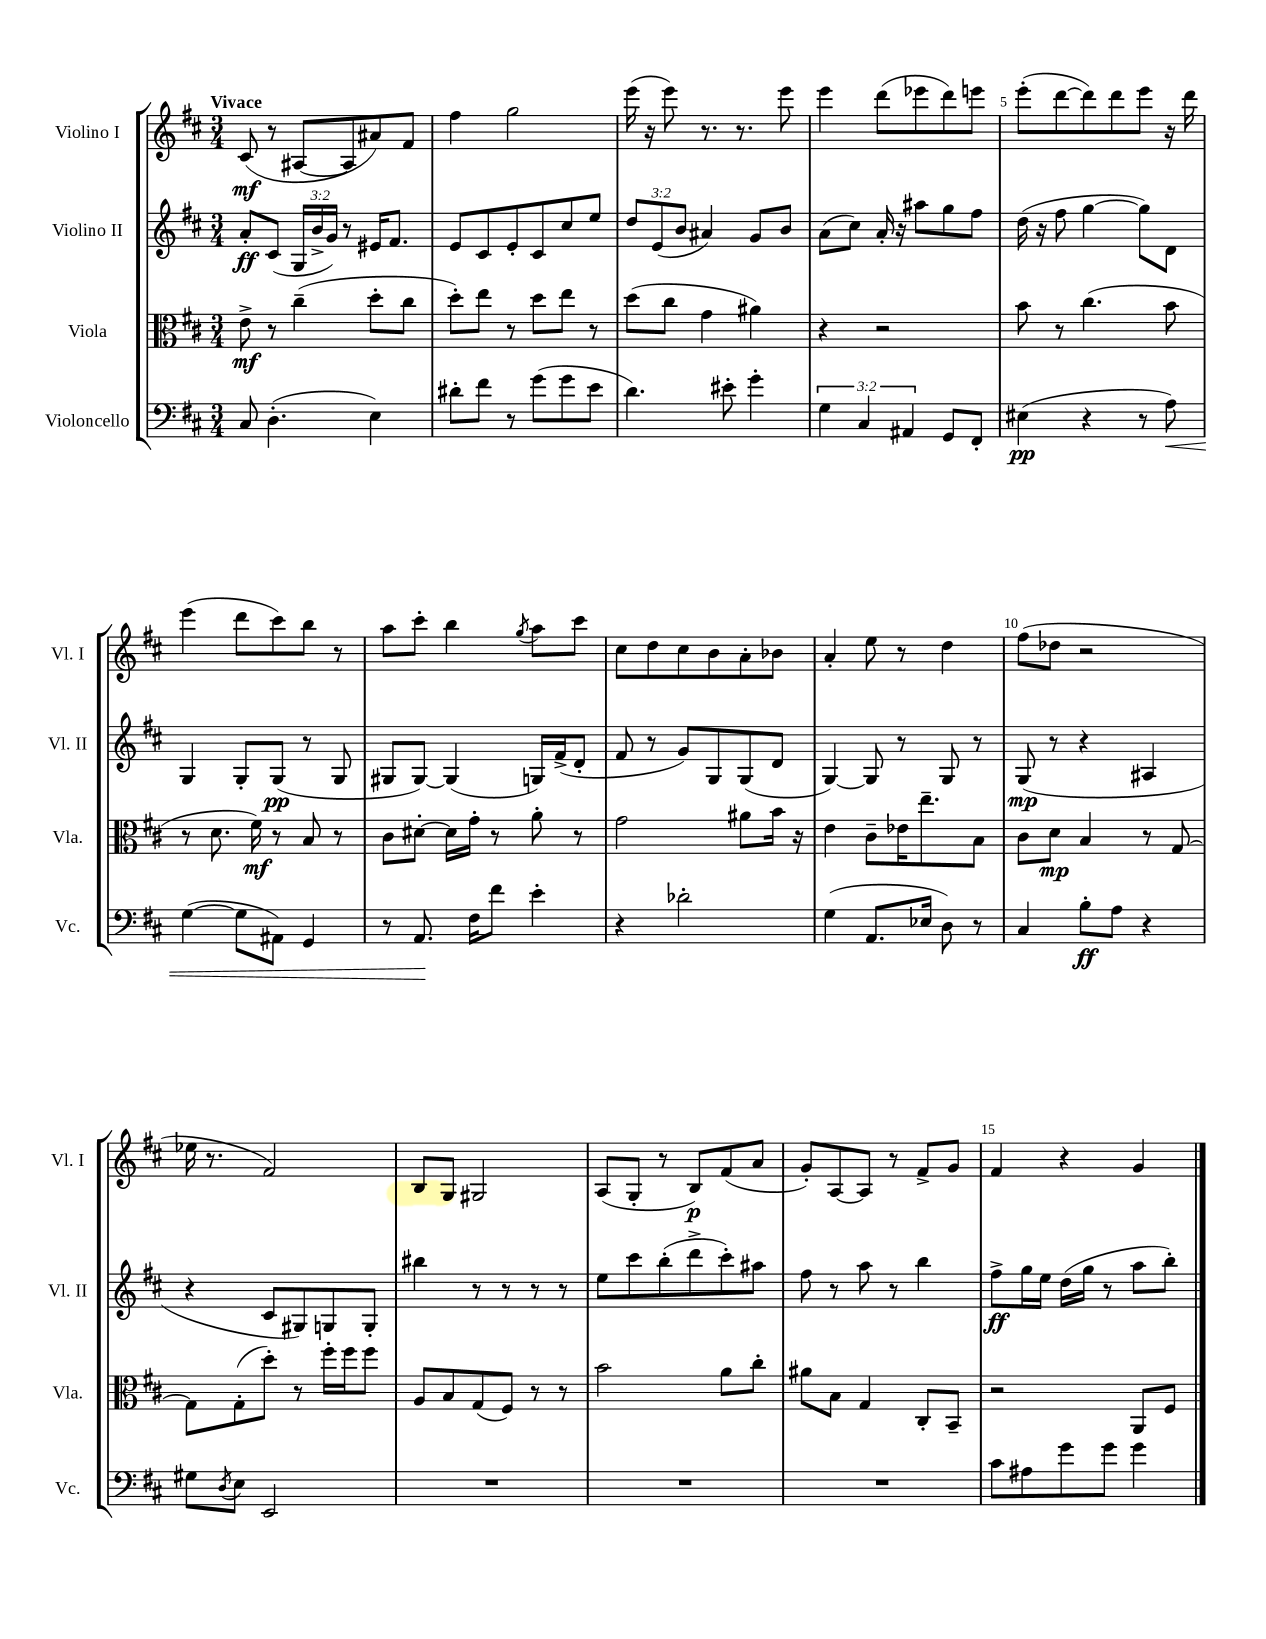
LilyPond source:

<<
\new StaffGroup <<
\new Staff = "s0" \with { instrumentName = "Violino I" shortInstrumentName = "Vl. I" } {
    \clef treble \key d \major \numericTimeSignature \time 3/4 \tempo "Vivace"
    cis'8\mf( r8 ais8~ ais8 ais'8) fis'8 |
    fis''4 g''2 |
    e'''16( r16 e'''8) r8. r8. e'''8 |
    e'''4 d'''8( ees'''8 d'''8) e'''8 |
    e'''8-.( d'''8~ d'''8) d'''8 e'''8 r16 d'''16 |
    e'''4( d'''8 cis'''8) b''8 r8 |
    a''8 cis'''8-. b''4 \acciaccatura { g''8 } a''8 cis'''8 |
    cis''8 d''8 cis''8 b'8 a'8-. bes'8 |
    a'4-. e''8 r8 d''4 |
    fis''8( des''8 r2 |
    ees''16 r8. fis'2) |
    b8 g8 gis2 |
    a8( g8-. r8 b8\p) fis'8( a'8 |
    g'8-.) a8~ a8 r8 fis'8-> g'8 |
    fis'4 r4 g'4 \bar "|." |
}
\new Staff = "s1" \with { instrumentName = "Violino II" shortInstrumentName = "Vl. II" } {
    \clef treble \key d \major \numericTimeSignature \time 3/4 \override Staff.TupletNumber.text = #tuplet-number::calc-fraction-text
    a'8-.\ff cis'8( \tuplet 3/2 { g16 b'16-> g'16) } r8 eis'16 fis'8. |
    e'8 cis'8 e'8-. cis'8 cis''8 e''8 |
    \tuplet 3/2 { d''8 e'8( b'8 } ais'4) g'8 b'8 |
    a'8( cis''8) a'16-. r16 ais''8 g''8 fis''8 |
    d''16( r16 fis''8 g''4~ g''8) d'8 |
    g4 g8-. g8\pp( r8 g8 |
    gis8 gis8~) gis4( g16) fis'16->( d'8-. |
    fis'8 r8 g'8) g8 g8( d'8 |
    g4~) g8 r8 g8 r8 |
    g8\mp( r8 r4 ais4 |
    r4 cis'8 gis8) g8 g8-. |
    bis''4 r8 r8 r8 r8 |
    e''8 cis'''8 b''8-.( d'''8-> cis'''8-.) ais''8 |
    fis''8 r8 a''8 r8 b''4 |
    fis''8->\ff g''16 e''16 d''16( g''16 r8 a''8 b''8-.) \bar "|." |
}
\new Staff = "s2" \with { instrumentName = "Viola" shortInstrumentName = "Vla." } {
    \clef alto \key d \major \numericTimeSignature \time 3/4
    e'8->\mf r8 cis''4--( d''8-. cis''8 |
    d''8-.) e''8 r8 d''8 e''8 r8 |
    d''8( cis''8 g'4 ais'4) |
    r4 r2 |
    b'8 r8 cis''4.( b'8 |
    r8 d'8. fis'16\mf) r8 b8 r8 |
    cis'8 dis'8~-. dis'16 g'16-. r8 a'8-. r8 |
    g'2 ais'8 b'16 r16 |
    e'4 cis'8-- ees'16 e''8.-- b8 |
    cis'8 d'8\mp b4 r8 g8~ |
    g8 g8-.( d''8-.) r8 fis''16-. fis''16 fis''8 |
    a8 b8 g8( fis8) r8 r8 |
    b'2 a'8 cis''8-. |
    ais'8 b8 g4 cis8-. b,8-- |
    r2 a,8 fis8 \bar "|." |
}
\new Staff = "s3" \with { instrumentName = "Violoncello" shortInstrumentName = "Vc." } {
    \clef bass \key d \major \numericTimeSignature \time 3/4 \override Staff.TupletNumber.text = #tuplet-number::calc-fraction-text
    cis8 d4.-.( e4) |
    dis'8-. fis'8 r8 g'8( g'8 e'8 |
    d'4.) eis'8-. g'4-. |
    \tuplet 3/2 { g4 cis4 ais,4 } g,8 fis,8-. |
    eis4\pp( r4 r8 a8\<) |
    g4~( g8 ais,8) g,4 |
    r8 a,8.\! fis16 fis'8 e'4-. |
    r4 des'2-. |
    g4( a,8. ees16 d8) r8 |
    cis4 b8-.\ff a8 r4 |
    gis8 \acciaccatura { d8 } e8 e,2 |
    R2. |
    R2. |
    R2. |
    cis'8 ais8 g'8 g'8 g'4 \bar "|." |
}
>>
>>
\layout { \context { \Score \override BarNumber.break-visibility = ##(#f #t #t) barNumberVisibility = #(every-nth-bar-number-visible 5) } }
